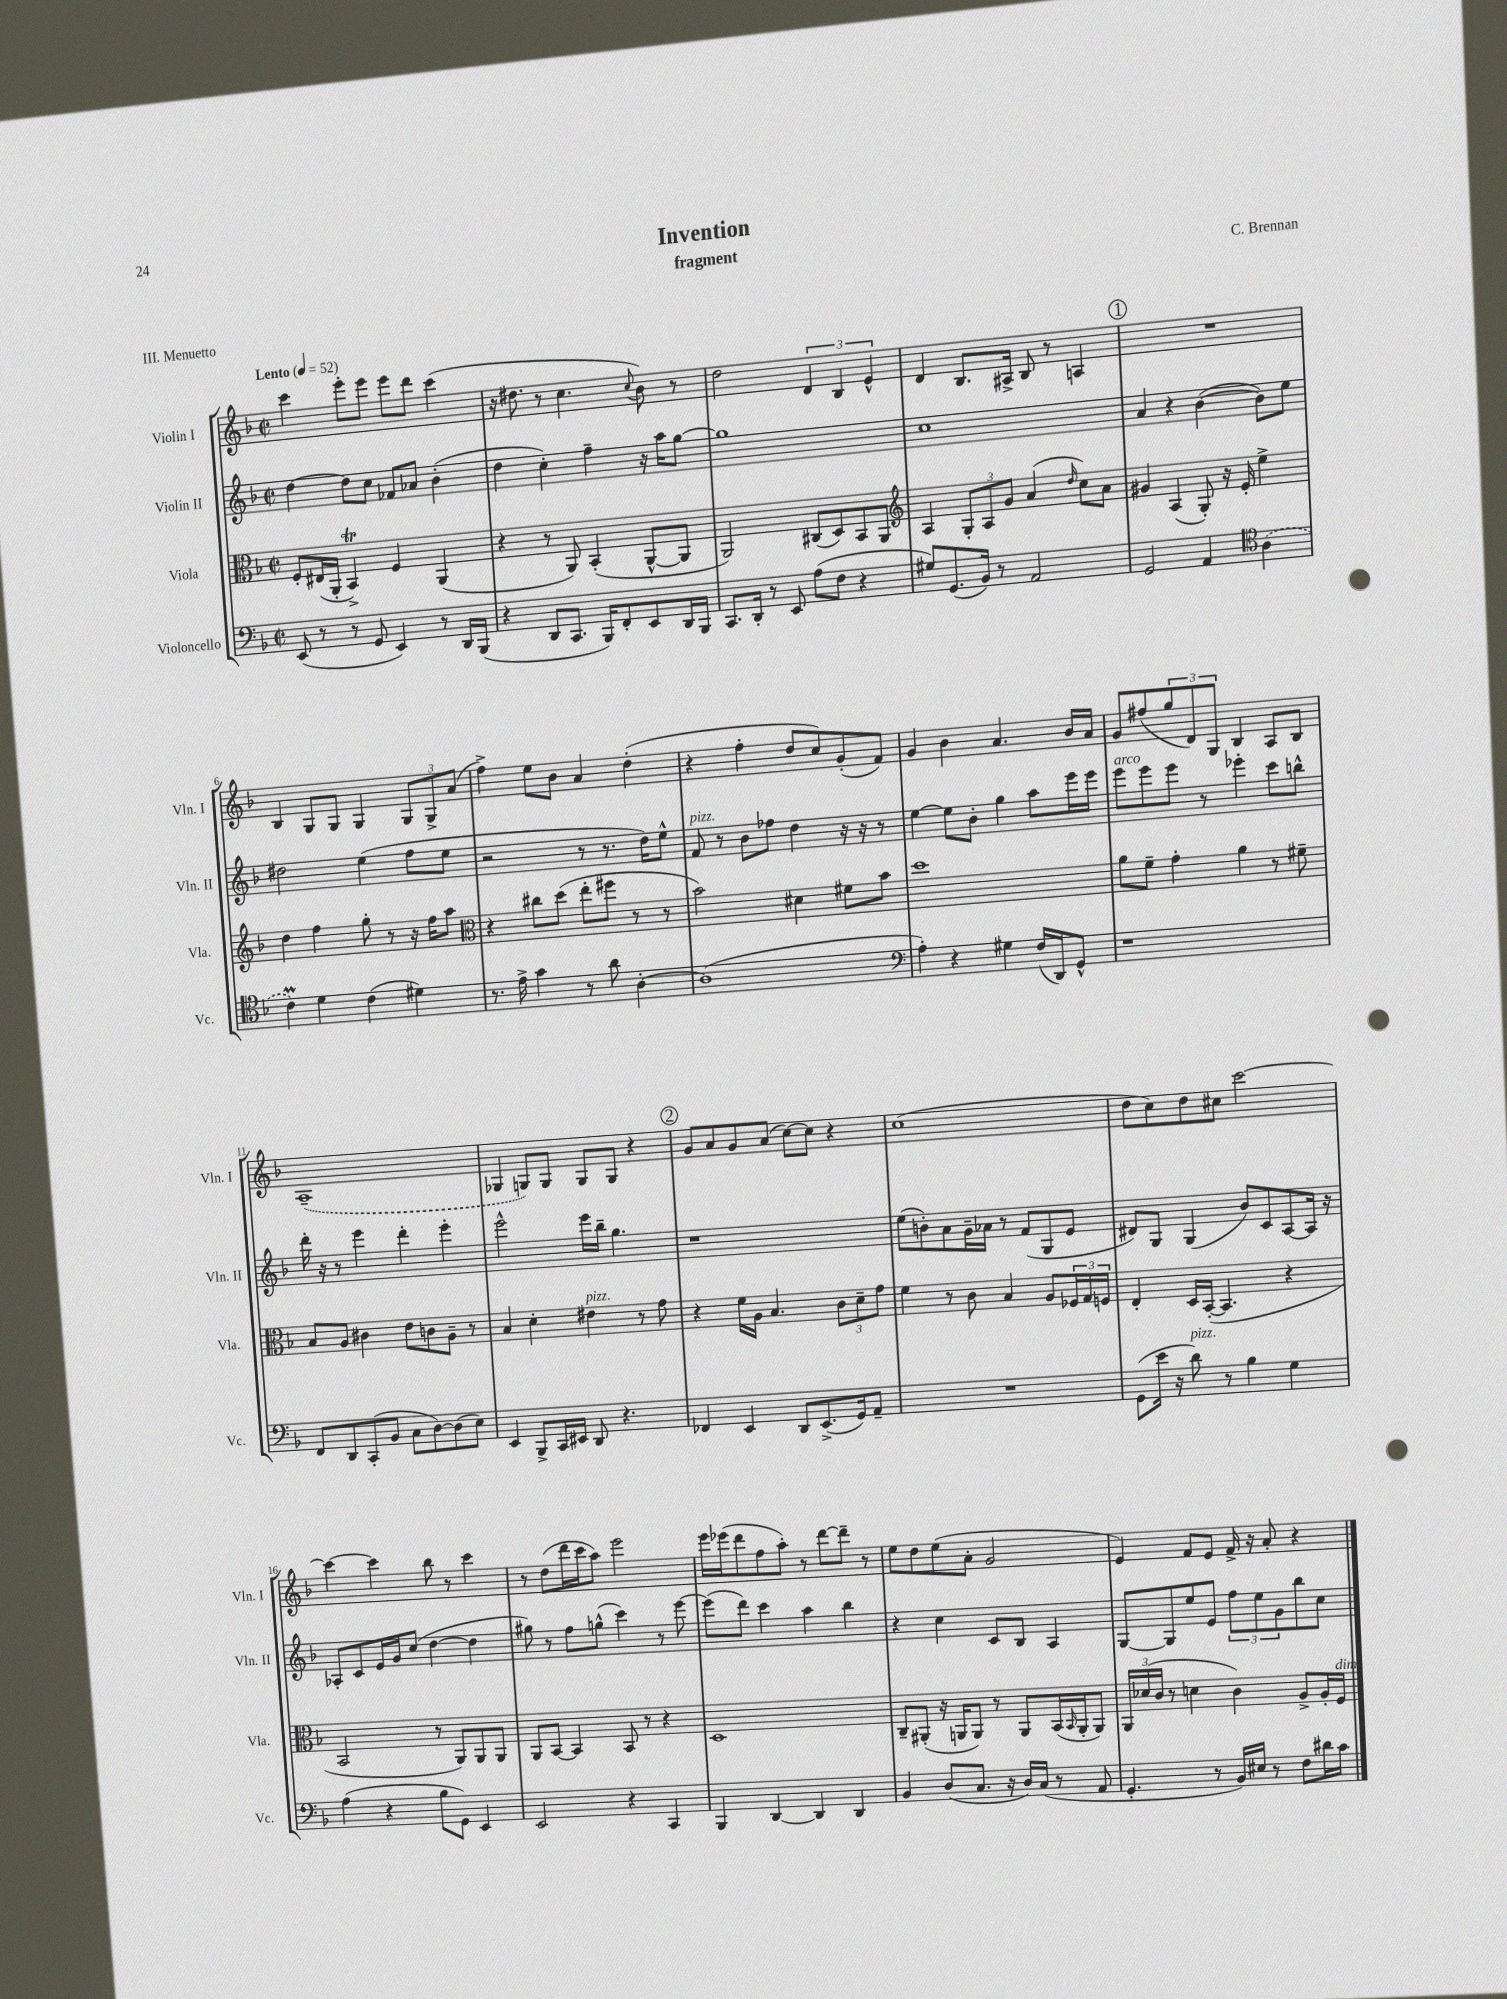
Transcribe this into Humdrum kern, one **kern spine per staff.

**kern	**kern	**kern	**kern
*staff4	*staff3	*staff2	*staff1
*clefF4	*clefC3	*clefG2	*clefG2
*k[b-]	*k[b-]	*k[b-]	*k[b-]
*M2/2	*M2/2	*M2/2	*M2/2
*met(c|)	*met(c|)	*met(c|)	*met(c|)
*MM52	*MM52	*MM52	*MM52
(8EE	8F'	[4dd	4ccc
8r	(16E#	.	.
.	16AA'	.	.
8r	4BB-^)	8dd]	8eee'
8GG	.	8cc	8eee
4EE)	4F	8f-	8eee
.	.	8a-	8ddd
8r	(4AA	(4b-'	(4ccc
16DD	.	.	.
(16BBB-	.	.	.
=	=	=	=
4r	4r	4dd	16r
.	.	.	8.dd#
8DD	8r	4cc')	8r
8.CC	8AA)	.	4.cc
.	(4BB-'	4ff~	.
16BBB-)	.	.	.
8FF'	.	.	.
.	.	.	8qqcc
8EE	[8AA^^	16r	8b-)
.	.	16aa	.
16DD	8AA]	[8gg	8r
16BBB-	.	.	.
=	=	=	=
8.CC	2AA)	1gg]	2dd
16DD'	.	.	.
8r	.	.	.
8EE	.	.	.
(8A	(8C#	.	6d
8F	8D)	.	.
.	.	.	6B-
4r	8BB-	.	.
.	.	.	6e^^
.	8AA	.	.
=	=	=	=
*	*clefG2	*	*
8G#)	4A	1cc	4d
(8.GG	.	.	.
.	12G'	.	8.B-
16BB-)	.	.	.
.	12A	.	.
8r	.	.	.
.	12g	.	.
.	.	.	16A#^
2AA	(4a	.	8B-
.	.	.	8r
.	16qqdd	.	.
.	8cc)	.	4A
.	8a	.	.
=	=	=	=
2GG	4g#	4a	1r
.	(4A	4r	.
4AA	8G')	([4b-	.
.	16r	.	.
.	16e'	.	.
*clefC4	*	*	*
(4A	4ee^	8b-])	.
.	.	8ee	.
=	=	=	=
4c)	4dd	2dd#	4B-
4d	4ff	.	8G
.	.	.	8G
(4c	8gg'	(4ee	4G
.	8r	.	.
4d#)	16r	8ff	12G
.	16ff	.	.
.	.	.	12G^
.	8aa	8ee	.
.	.	.	(12a
=	=	=	=
*	*clefC3	*	*
8.r	4r	2r	4ff^)
16e^	.	.	.
4g	8cc#	.	8ee
.	(8dd	.	8b-
8r	8ee'	8r	4a
8a	8ff#	8.r	.
[4A'	8r	.	(4dd'
.	.	16dd)	.
.	8r	8ee^^	.
=	=	=	=
(1A]	2b-)	8f	4r
.	.	8r	.
.	.	8b-	4ff'
.	.	8ff-	.
.	4d#	4dd	8dd
.	.	.	8cc)
.	8f#	16r	(8g'
.	.	16r	.
.	8b-	8r	8f)
=	=	=	=
*clefF4	*	*	*
4A')	1dd	[4ee	4g
4r	.	8ee]	4b-
.	.	8b-'	.
4G#	.	4gg	4.a
(16F	.	8aa	.
16DD)	.	.	.
8GG^^	.	16eee	16b-
.	.	16eee	16a
=	=	=	=
1r	8a	8eee	8g
.	8f~	8eee	(8ff#
.	4g'	8eee	12gg
.	.	.	12d)
.	.	8r	.
.	.	.	12G
.	4a	4eee-'	4B-
.	8r	8ccc	8A
.	8f#~	8bb^^	8B-
=	=	=	=
8FF	8B-	16ddd'	(1A~
.	.	16r	.
8DD	8A	8r	.
(8CC'	4c#	4eee	.
8BB-	.	.	.
8C	8e	4ddd'	.
[8D)	8c	.	.
(8D]	8A~	4eee'	.
8E)	8r	.	.
=	=	=	=
4EE	4B-	2eee^^	4G-
8BBB-^	4d'	.	8G)
16CC	.	.	8G
16EE#	.	.	.
8DD	4e#	16eee	8G
.	.	16bb-~	.
4.r	.	4.gg	8G
.	8r	.	4r
.	8g	.	.
=	=	=	=
4FF-	4r	1r	8g
.	.	.	8a
4EE	16f	.	8g
.	16A	.	.
.	4.B-	.	(8a
8DD	.	.	[8cc)
(8.EE^	.	.	8cc]
.	12c	.	4r
16GG)	.	.	.
.	12d~	.	.
8AA~	.	.	.
.	12g	.	.
=	=	=	=
1r	4f	(8ee	(1cc
.	.	8b')	.
.	8r	8a	.
.	8c	16g~	.
.	.	16a-	.
.	4B-	8r	.
.	.	(8f	.
.	8A	8G	.
.	24F-	8e	.
.	24G	.	.
.	24F	.	.
=	=	=	=
(8GG	4E'	8d#)	8dd
16e	.	8G	8cc)
16r	.	.	.
8d)	16D	(4G	8dd
.	([16BB-'	.	.
8r	4.BB-]	.	8cc#
4B-	.	8b-)	[2ccc
.	.	8c	.
4G	4r	[8A	.
.	.	16A]	.
.	.	16r	.
=	=	=	=
(4A	2BB-	8A-'	4ccc_
.	.	8c	.
4r	.	16e	4ccc]
.	.	16g	.
.	.	(8cc	.
8B-	8r	[4dd	8bb-
8GG)	8AA)	.	8r
4EE	8AA	4dd]	4ccc
.	8AA	.	.
=	=	=	=
2EE	8AA	8gg#)	8r
.	[8BB-	8r	(8dd
.	4BB-]	8ff	16ddd
.	.	.	16ccc
.	.	(8gg^^	8aa)
4r	8BB-	4ccc)	2eee
.	8r	.	.
4CC	4r	8r	.
.	.	[8eee	.
=	=	=	=
4BBB-	1D	(8eee]	16eee
.	.	.	(16eee-
.	.	8ddd)	8ddd
[4DD	.	4ccc	8ff
.	.	.	8aa')
4DD]	.	4aa	8r
.	.	.	[8ddd
4DD	.	4bb-	8ddd~]
.	.	.	8r
=	=	=	=
4BB-	8C~	4r	8ee
.	(8AA#'	.	8dd
(8D	16r	4cc	(8ee
.	16AA	.	.
8.C	8AA)	.	8a'
.	8r	8c	2g
16r	.	.	.
16D)	8AA	8B-	.
(16C	.	.	.
8r	(16BB-	4A	.
.	16qqBB-	.	.
.	16AA'	.	.
8AA	8AA)	.	.
=	=	=	=
4.GG'	24AA	[8G	4e)
.	(24d-	.	.
.	24c	.	.
.	8r	8G]	.
.	4d	8ee	8f
8r	.	8e	8e
16BB-)	4c)	12ff	16f^
16E#	.	.	16r
.	.	12ee	.
8r	.	.	8a'
.	.	12g	.
8F	8A^	8bb-	4r
16d#	16A'	8cc	.
16c	16F	.	.
==	==	==	==
*-	*-	*-	*-
